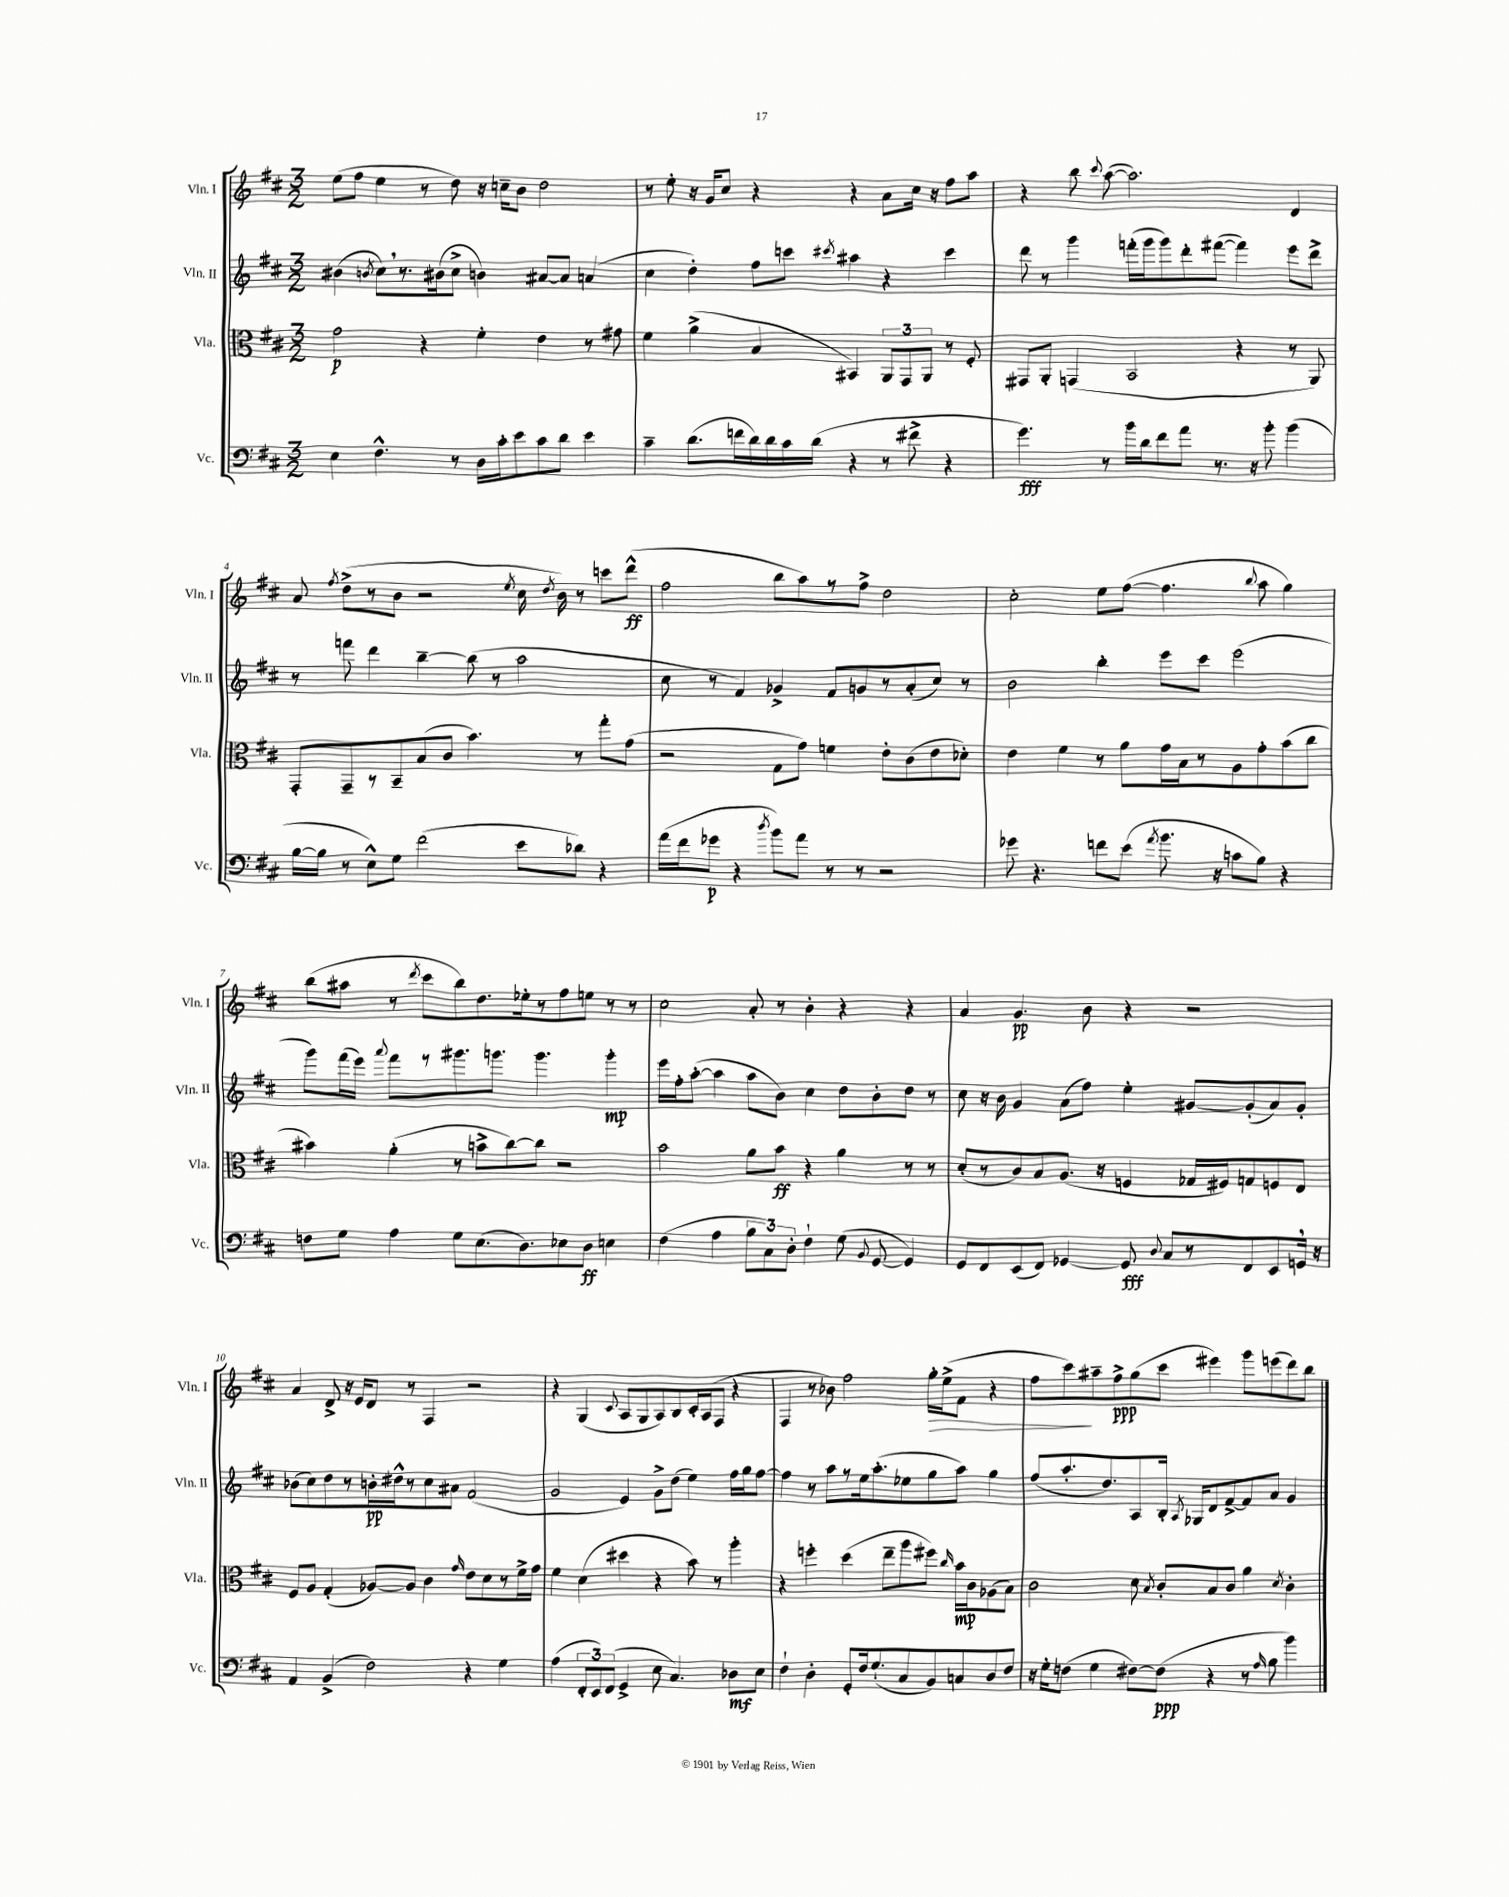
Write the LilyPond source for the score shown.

<<
\new StaffGroup <<
\new Staff = "s0" \with { instrumentName = "Vln. I" shortInstrumentName = "Vln. I" } {
    \clef treble \key d \major \numericTimeSignature \time 3/2
    \autoBeamOff e''8[( fis''8] e''4 r8 d''8) r16 c''16[-- b'8] d''2 |
    r8 e''8-. r16 g'16[ cis''8] r4 r4 a'8[ cis''16] r16 fis''8[ a''8] |
    r4 b''8 \appoggiatura { cis'''8 } a''8~( a''2.) d'4 |
    a'8 \acciaccatura { fis''8 } d''8[->( r8 b'8] r2 \acciaccatura { e''8 } cis''16 \acciaccatura { d''8 } b'16) r8 c'''8[ d'''8]-^\ff( |
    fis''2 b''8[ a''8) r8 fis''8]-> d''2 |
    cis''2-. e''8[ fis''8]~( fis''4. \appoggiatura { b''8 } a''8 g''4) |
    b''8[( ais''8] r8 \acciaccatura { d'''8 } cis'''8[ b''8) d''8. ees''16-. r8 fis''8 e''8] r8 r8 |
    cis''2 a'8-. r8 b'4-. r4 r4 |
    a'4 g'4.\pp b'8 r4 r2 |
    a'4 d'8-> r16 e'16[ d'8] r8 fis4 r2 |
    r4 g4( \appoggiatura { cis'8 } a8[ g8 a8) b8 cis'16-. a16( fis8] r4 |
    fis4 r8 bes'8) fis''2 g''16[-.\> e''16->( fis'8] r4 |
    fis''8[ cis'''8\!) ais''8-- fis''8->\ppp g''8( cis'''8] eis'''4) g'''8[ e'''8( d'''8) b''8] \bar "|." |
}
\new Staff = "s1" \with { instrumentName = "Vln. II" shortInstrumentName = "Vln. II" } {
    \clef treble \key d \major \numericTimeSignature \time 3/2
    \autoBeamOff bis'4( \acciaccatura { b'8 } cis''8[) \breathe r8. bis'16( cis''8]-> b'4) ais'8[~ ais'8] a'4( |
    cis''4 d''4-.) fis''8[ c'''8] \acciaccatura { cis'''8 } ais''4 r4 cis'''4 |
    d'''8 r8 g'''4 f'''16[-.( g'''16 g'''8) d'''8-. fis'''8]~( fis'''4) e'''8[ d'''8]-> |
    r8 f'''8 d'''4 b''4~-- b''8( r8 a''2 |
    cis''8 r8 fis'4) ges'4-> fis'8[ g'8 r8 a'8-.( cis''8]) r8 |
    b'2 b''4-. e'''8[ cis'''8] e'''2( |
    g'''8[) fis'''16( e'''16]) \appoggiatura { a'''8 } fis'''8[ r8 gis'''8. g'''8.] g'''4. g'''4-.\mp |
    e'''16[ fis''16-. a''8]~-.( a''4 a''8[ b'8]) cis''4 d''8[ b'8-. d''8] r8 |
    cis''8 r16 b'16 g'4 a'8[( fis''8]) e''4-. gis'8[~ gis'8-.( a'8) gis'8]-. |
    bes'8[( cis''8) d''8 r8 b'16-.\pp dis''16-^ r8 cis''8 ais'8] fis'2( |
    g'2 e'4) g'8[-> d''8]( e''4) fis''16[ g''16 fis''8]~ |
    fis''4 r8 a''8[ r8 e''16 a''8.-.( ees''8 g''8 a''8]) g''4 |
    fis''8[( a''8.-. d''8.) a8 b16]-. \acciaccatura { a8 } ges16[ d'8 fis'8~-> fis'8 a'8] g'4 \bar "|." |
}
\new Staff = "s2" \with { instrumentName = "Vla." shortInstrumentName = "Vla." } {
    \clef alto \key d \major \numericTimeSignature \time 3/2
    \autoBeamOff g'2\p r4 fis'4-. e'4 r8 gis'8 |
    fis'4 a'4->( b4 bis,4) \tuplet 3/2 { a,8[ g,8 a,8] } r8 fis8-. |
    gis,8[ a,8]-. g,4( b,2 r4 r8 a,8) |
    g,8[-. g,8-- r8 b,8-- b8( cis'8] b'4.) r8 g''8[-. g'8]( |
    r2 g8[ g'8]) f'4 e'8[-. cis'8( e'8 des'8]-.) |
    e'4 fis'4 r8 a'8[ g'16 b16 r8 a8 g'8-. b'8( cis''8] |
    bis'4) a'4-.( r8 b'8[-> cis''8~) cis''8] r2 |
    b'2 a'8[ b'8]\ff r4 a'4 r8 r8 |
    d'8[-.( r8 cis'8) b8 a8.]( r16 f4 ges16[ fis16) g8 f8 e8] |
    fis8[ a8] g4-.( aes8[~) aes8] cis'4 \grace { g'16 } e'8[ d'8 r8 fis'16-> g'16] |
    fis'4 d'4( dis''4 r4 b'8) r8 a''4-. |
    r4 f''4-. d''4( e''8[-- a''8 fis''8]) \grace { cis''16 } b'16[\mp cis'16 aes8( b8]) |
    cis'2 d'8 \acciaccatura { b8 } cis'8[-. b8 cis'8] a'4 \acciaccatura { d'8 } cis'4-. \bar "|." |
}
\new Staff = "s3" \with { instrumentName = "Vc." shortInstrumentName = "Vc." } {
    \clef bass \key d \major \numericTimeSignature \time 3/2
    \autoBeamOff e4 fis4.-^ r8 d16[ cis'16-. e'8 cis'8 d'8] e'4 |
    cis'4-- d'8.[( f'16 d'16) d'16 cis'16 d'16]( r4 r8 fis'8-> r4 |
    g'4.\fff) r8 b'16[ d'16 fis'8 a'8] r8. r16 b'8-. b'4( |
    b16[~ b16] r8 e8[-^) g8] fis'2( e'8[ des'8]) r4 |
    a'16[( fis'16 ges'8]\p r4 \acciaccatura { d''8 } b'8[) a'8] r8 r8 r2 |
    ges'8 r4. f'8[ e'8]( \acciaccatura { a'8 } b'8. r16 c'8[ b8]) r4 |
    f8[ g8] a4 g8[ e8.( d8.) ees8 d8]\ff e4 |
    fis4( a4 \tuplet 3/2 { b8[ cis8) d8]-. } fis4-! g8( \appoggiatura { b,8 } g,8~ g,4) |
    g,8[ fis,8 e,8( fis,8]) ges,4~ ges,8\fff \appoggiatura { d8 } cis8[ r8 fis,8 e,8 g,16] \breathe r16 |
    a,4 b,4->( fis2) r4 g4 |
    a4( \tuplet 3/2 { fis,8[-. e,8) fis,8]( } g,4-> e8 cis4.) des8[\mf e8] |
    fis4-! d4-. g,8[-. fis16 g8.-!( cis8 b,8) c8 d8 fis8] |
    r16 g16[-. f8]( g4 fis8[~) fis8]\ppp( r4 r8 \grace { a16 } b8 b'4) \bar "|." |
}
>>
>>
